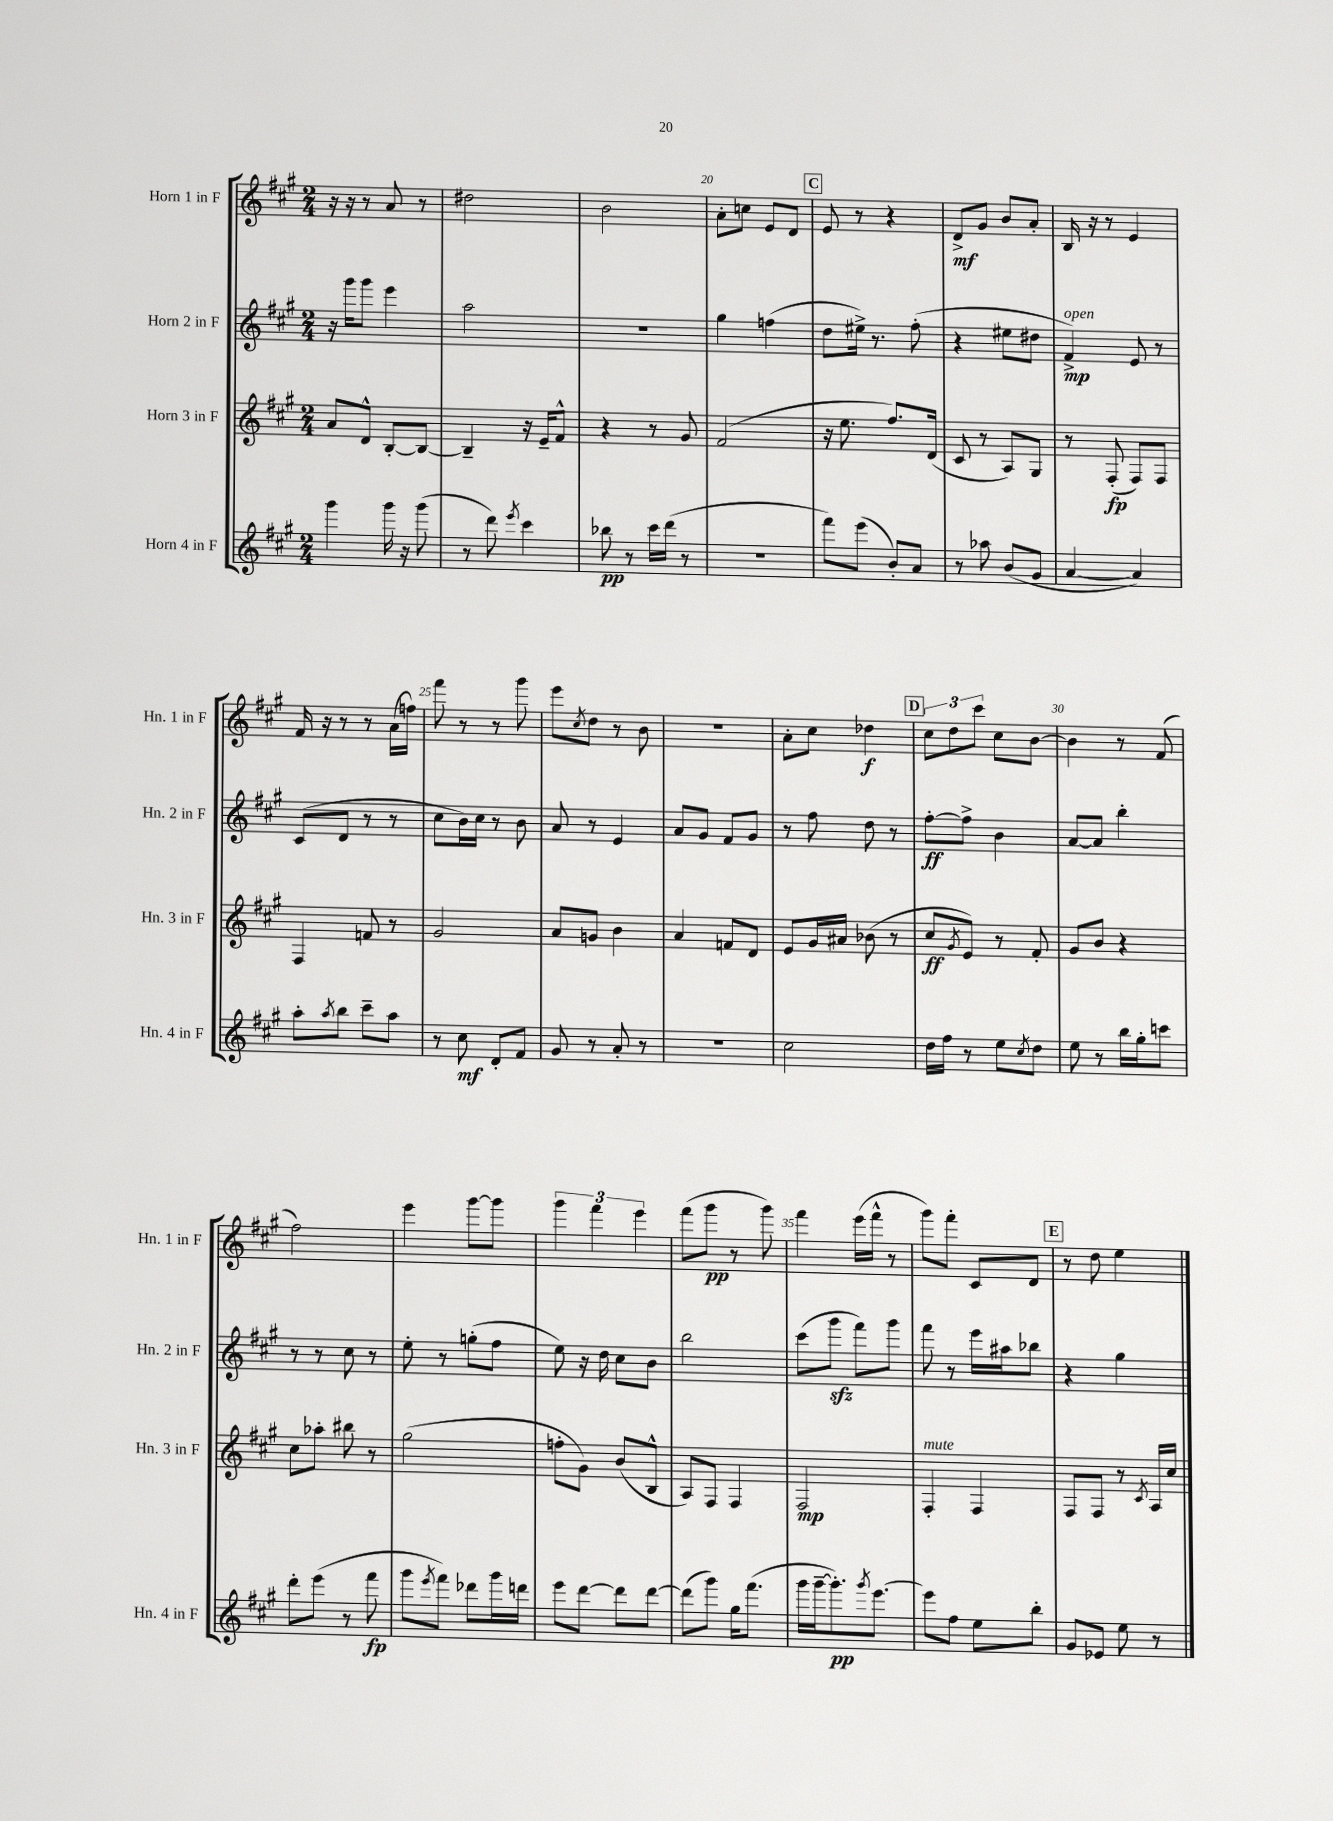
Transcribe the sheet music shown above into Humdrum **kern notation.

**kern	**kern	**kern	**kern
*staff4	*staff3	*staff2	*staff1
*clefG2	*clefG2	*clefG2	*clefG2
*k[f#c#g#]	*k[f#c#g#]	*k[f#c#g#]	*k[f#c#g#]
*M2/4	*M2/4	*M2/4	*M2/4
4ggg#	8a	16r	16r
.	.	16ggg#	16r
.	8d^^	8ggg#	8r
16ggg#	[8B'	4eee	8a
16r	.	.	.
(8ggg#	8B_	.	8r
=	=	=	=
8r	4B~]	2aa	2dd#
8ddd)	.	.	.
8qeee	.	.	.
4ccc#	16r	.	.
.	16e~	.	.
.	8f#^^	.	.
=	=	=	=
8bb-	4r	2r	2b
8r	.	.	.
16ccc#	8r	.	.
(16ddd	.	.	.
8r	8g#	.	.
=	=	=	=
2r	(2f#	4gg#	8a'
.	.	.	8cc
.	.	(4ff	8e
.	.	.	8d
=	=	=	=
8fff#)	16r	8dd	8e
.	8.ee	.	.
(8eee	.	16ee#^)	8r
.	.	8.r	.
8b')	8.ff#)	.	4r
8a	.	(8ff#'	.
.	(16d	.	.
=	=	=	=
8r	8c#	4r	8d^
8aa-	8r	.	8g#
(8b	8A)	8ee#	8b
8g#	8G#	8dd#	8a'
=	=	=	=
[4a	8r	4f#^)	16B
.	.	.	16r
.	(8F#'	.	8r
4a])	8F#)	8e	4e
.	8F#	8r	.
=	=	=	=
8aa'	4F#	(8c#	16f#
.	.	.	16r
8qaa	.	.	.
8bb	.	8d	8r
8ccc#~	8f	8r	8r
8aa	8r	8r	(16a
.	.	.	16ff)
=	=	=	=
8r	2g#	8cc#	8fff#
8cc#	.	16b)	8r
.	.	16cc#	.
8d'	.	8r	8r
8f#	.	8b	8ggg#
=	=	=	=
8g#	8a	8a	8eee
.	.	.	8qcc#
8r	8g	8r	8dd
8a'	4b	4e	8r
8r	.	.	8b
=	=	=	=
2r	4a	8a	2r
.	.	8g#	.
.	8f	8f#	.
.	8d	8g#	.
=	=	=	=
2cc#	8e	8r	8a'
.	16g#	8ff#	8cc#
.	16a#	.	.
.	(8b-	8dd	4dd-
.	8r	8r	.
=	=	=	=
16dd	8cc#	[8ff#'	12cc#
16ff#	.	.	.
.	.	.	12dd
.	8qg#	.	.
8r	8e)	8ff#^]	.
.	.	.	12ccc#
8ee	8r	4b	8cc#
8qcc#	.	.	.
8dd	8f#'	.	[8b
=	=	=	=
8ee	8g#	[8a	4b]
8r	8b	8a]	.
16bb	4r	4bb'	8r
16gg#'	.	.	.
8ccc	.	.	(8f#
=	=	=	=
8ddd'	8cc#	8r	2ff#)
(8eee	8aa-'	8r	.
8r	8bb#	8cc#	.
8fff#	8r	8r	.
=	=	=	=
8ggg#	(2gg#	8ee'	4eee
8qeee	.	.	.
8fff#)	.	8r	.
8ddd-	.	(8gg'	[8ggg#
16ggg#	.	8ff#	8ggg#]
16ddd	.	.	.
=	=	=	=
8eee	8ff'	8ee)	6ggg#
[8ddd	8g#)	16r	.
.	.	.	6fff#
.	.	16dd	.
8ddd]	(8b	8cc#	.
.	.	.	6eee
[8ddd	8B^^	8b	.
=	=	=	=
(8ddd]	8A)	2bb	(8fff#
8ggg#)	8F#	.	8ggg#
16gg#	4F#	.	8r
(8.fff#	.	.	.
.	.	.	8ggg#)
=	=	=	=
16ggg#	2F#	(8ccc#	4fff#
[16ggg#~	.	.	.
8.ggg#'])	.	8ggg#	.
.	.	8fff#)	(16eee
8qggg#	.	.	.
[8.eee	.	.	16fff#^^
.	.	8ggg#	8r
=	=	=	=
8eee]	4F#'	8fff#	8ggg#)
8ff#	.	8r	8fff#'
8ee	4F#	16eee	8c#
.	.	16aa#	.
8bb'	.	8bb-	8d
=	=	=	=
8g#	8F#	4r	8r
8e-	8F#	.	8dd
8ee	8r	4gg#	4ee
.	8qc#	.	.
8r	16A	.	.
.	16cc#	.	.
==	==	==	==
*-	*-	*-	*-
